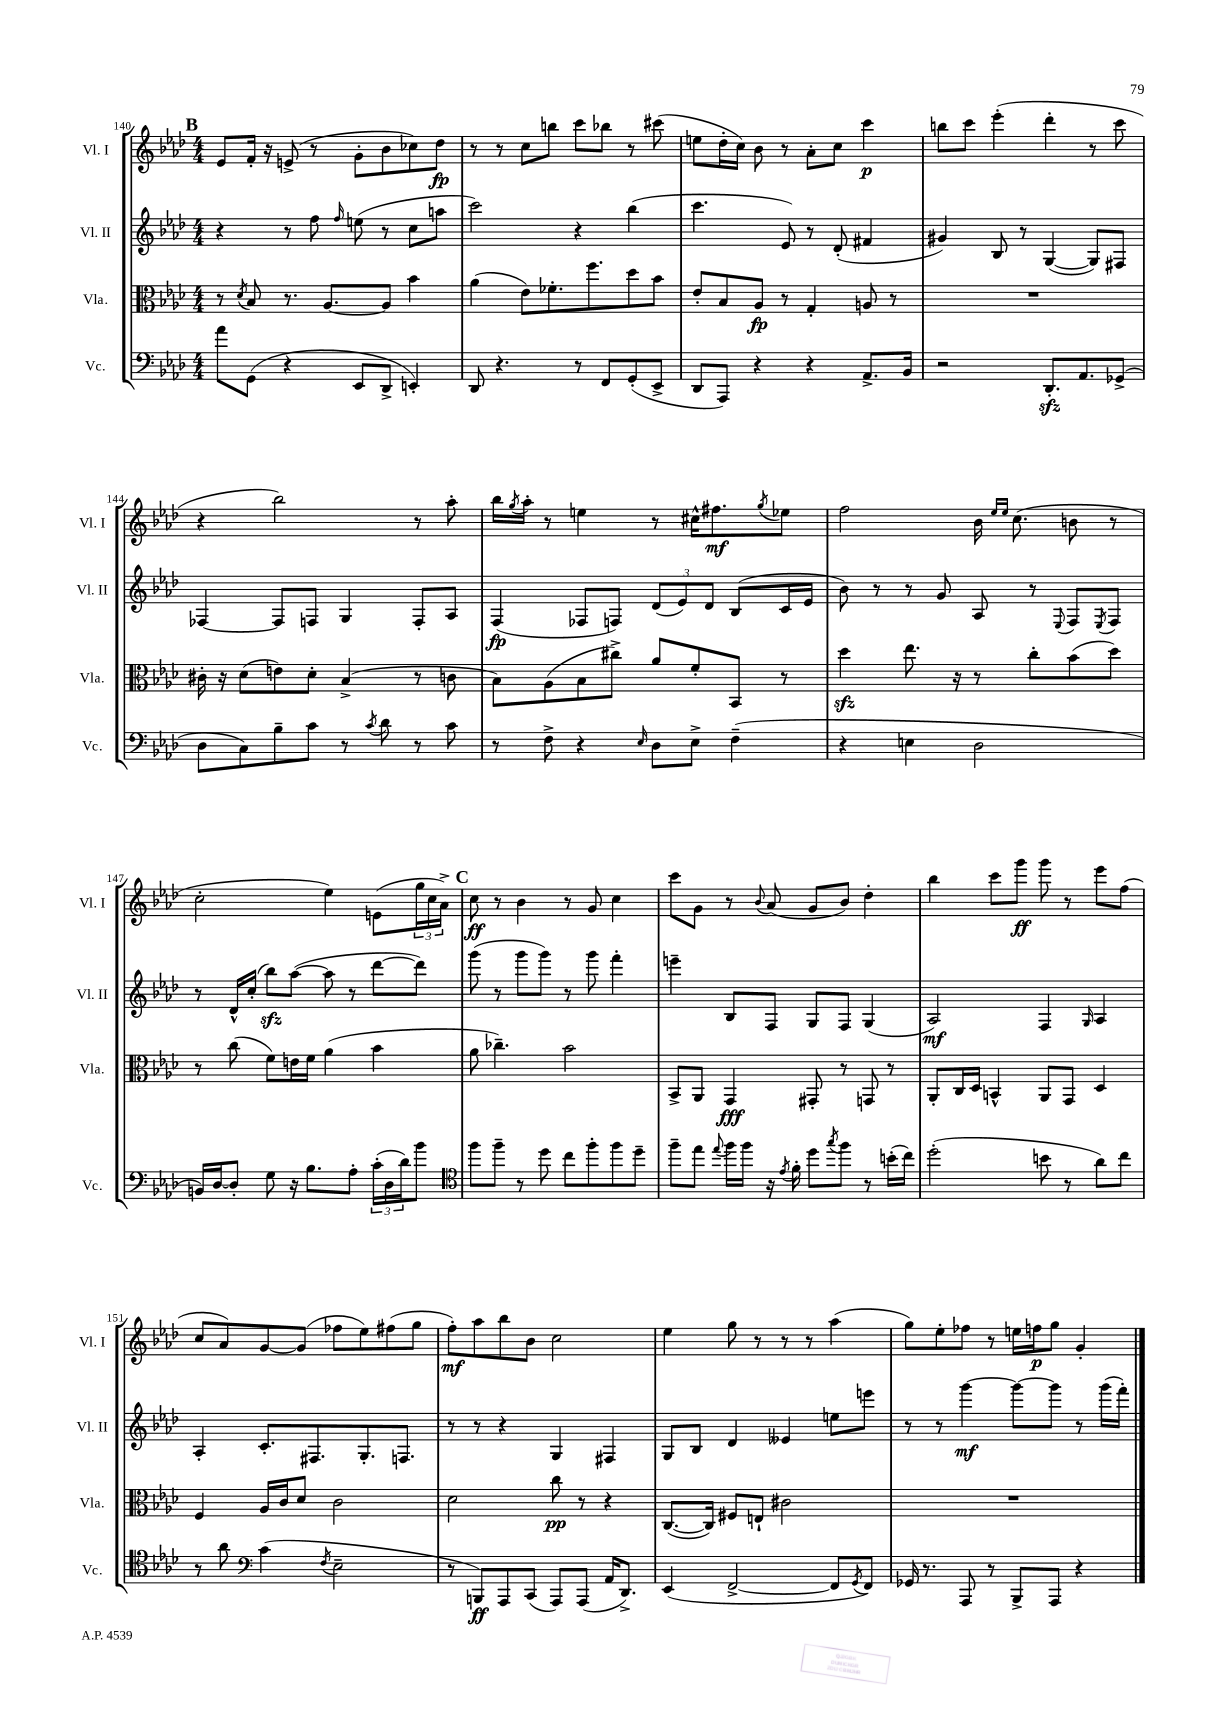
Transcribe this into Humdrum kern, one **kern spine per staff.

**kern	**dynam	**kern	**dynam	**kern	**dynam	**kern	**dynam
*part4	*part4	*part3	*part3	*part2	*part2	*part1	*part1
*staff4	*staff4	*staff3	*staff3	*staff2	*staff2	*staff1	*staff1
*I"Vc.	*	*I"Vla.	*	*I"Vl. II	*	*I"Vl. I	*
*I'Vc.	*	*I'Vla.	*	*I'Vl. II	*	*I'Vl. I	*
*clefF4	*	*clefC3	*	*clefG2	*	*clefG2	*
*k[b-e-a-d-]	*	*k[b-e-a-d-]	*	*k[b-e-a-d-]	*	*k[b-e-a-d-]	*
*M4/4	*	*M4/4	*	*M4/4	*	*M4/4	*
!!LO:REH:place=s1:t=B
=140	=140	=140	=140	=140	=140	=140	=140
8a-\L	.	8r	.	4r	.	8e-/L	.
.	.	8qd-/	.	.	.	.	.
(8GG\J	.	8B-/	.	.	.	16f'/Jk	.
.	.	.	.	.	.	16r	.
4r	.	8.r	.	8r	.	(8en^/	.
.	.	.	.	8ff\	.	8r	.
.	.	[8.A-/L	.	.	.	.	.
.	.	.	.	16qqff/	.	.	.
8EE-/L	.	.	.	(8een\	.	8g'\L	.
8DD-^/J	.	8A-/J]	.	8r	.	8b-\	.
4EEn'/)	.	4b-\	.	8cc\L	.	8cc-X\)	.
.	.	.	.	8aan\J	.	8dd-\J	fp
=141	=141	=141	=141	=141	=141	=141	=141
8DD-/	.	(4a-\	.	2ccc\)	.	8r	.
4.r	.	.	.	.	.	8r	.
.	.	8e-\L)	.	.	.	8cc\L	.
.	.	8.f-X'\	.	.	.	8bbn\J	.
8r	.	.	.	4r	.	8ccc\L	.
.	.	8.ff\	.	.	.	.	.
8FF/L	.	.	.	.	.	8bb-X\J	.
(8GG'/	.	8dd-\	.	(4bb-\	.	8r	.
8EE-^/J	.	8b-\J	.	.	.	(8ccc#X\	.
=142	=142	=142	=142	=142	=142	=142	=142
8DD-/L	.	8e-'/L	.	4.ccc\	.	8een\L	.
8AAA-/J)	.	8B-/	.	.	.	16dd-'\L	.
.	.	.	.	.	.	16cc\JJ)	.
4r	.	8A-/J	fp	.	.	8b-\	.
.	.	8r	.	8e-/)	.	8r	.
4r	.	4G'/	.	8r	.	8a-'\L	.
.	.	.	.	(8d-'/	.	8cc\J	.
8.AA-^/L	.	8An/	.	4f#X/	.	4ccc\	p
.	.	8r	.	.	.	.	.
16BB-/Jk	.	.	.	.	.	.	.
=143	=143	=143	=143	=143	=143	=143	=143
2r	.	1r	.	4g#X/)	.	8bbn\L	.
.	.	.	.	.	.	8ccc\J	.
.	.	.	.	8B-/	.	(4eee-'\	.
.	.	.	.	8r	.	.	.
8.DD-zz'/L	.	.	.	([4G/	.	4ddd-'\	.
8.AA-/	.	.	.	.	.	.	.
.	.	.	.	8G/L])	.	8r	.
(8GG-X^/J	.	.	.	8F#X/J	.	8ccc\	.
!!LO:LB:g=z
=144	=144	=144	=144	=144	=144	=144	=144
8D-\L	.	16c#X'\	.	[4F-X/	.	4r	.
.	.	16r	.	.	.	.	.
8C\)	.	(8d-\L	.	.	.	.	.
8B-~\	.	8en\)	.	8F-/L]	.	2bb-\)	.
8c\J	.	8d-'\J	.	8Fn/J	.	.	.
8r	.	(4B-^/	.	4G/	.	.	.
8qc/	.	.	.	.	.	.	.
8d-\	.	.	.	.	.	.	.
8r	.	8r	.	8F'/L	.	8r	.
8c\	.	8cn\	.	8A-/J	.	8aa-'\	.
=145	=145	=145	=145	=145	=145	=145	=145
8r	.	8B-\L)	.	(4F/	fp	16bb-\LL	.
.	.	.	.	.	.	8qgg/	.
.	.	.	.	.	.	16aa-'\JJ	.
8F^\	.	(8A-\	.	.	.	8r	.
4r	.	8B-\	.	8F-X/L	.	4een\	.
.	.	8cc#X^\J)	.	8Fn/J)	.	.	.
16qqE-/	.	.	.	.	.	.	.
8D-\L	.	8a-/L	.	(12d-/L	.	8r	.
.	.	.	.	12e-/)	.	.	.
8E-^\J	.	8f'/	.	.	.	16cc#X^^\KL	.
.	.	.	.	12d-/J	.	.	.
.	.	.	.	.	.	8.ff#X\	mf
(4F~\	.	8BB-/J	.	(8B-/L	.	.	.
.	.	.	.	.	.	8qgg/	.
.	.	8r	.	16c/L	.	8ee-X\J	.
.	.	.	.	16e-/JJ	.	.	.
=146	=146	=146	=146	=146	=146	=146	=146
4r	.	4dd-zz\	.	8b-\)	.	2ff\	.
.	.	.	.	8r	.	.	.
4En\	.	8.ee-\	.	8r	.	.	.
.	.	.	.	8g/	.	.	.
.	.	16r	.	.	.	.	.
2D-\	.	8r	.	8A-/	.	16b-\	.
.	.	.	.	.	.	16qqee-/LL	.
.	.	.	.	.	.	16qqee-/JJ	.
.	.	.	.	.	.	(8.cc\	.
.	.	8cc'\L	.	8r	.	.	.
.	.	.	.	8qqE-/	.	.	.
.	.	(8b-\	.	8F/L	.	8bn\	.
.	.	.	.	8qE-/	.	.	.
.	.	8dd-\J)	.	8F/J	.	8r	.
!!LO:LB:g=z
=147	=147	=147	=147	=147	=147	=147	=147
16BBn/LL)	.	8r	.	8r	.	2cc'\	.
[16D-/J	.	.	.	.	.	.	.
8D-'/J]	.	(8cc\	.	16d-^^/LL	.	.	.
.	.	.	.	(16cc'/JJ	.	.	.
8G\	.	8f\L)	.	8bb-zz\L)	.	.	.
16r	.	16en\L	.	([8aa-\J	.	.	.
8.B-\L	.	16f\JJ	.	.	.	.	.
.	.	(4a-\	.	8aa-\]	.	4ee-\)	.
8A-'\J	.	.	.	8r	.	.	.
(24c'\LL	.	4b-\	.	[8ddd-\L	.	(8en\L	.
24D-\	.	.	.	.	.	.	.
24d-\J)	.	.	.	.	.	.	.
8b-\J	.	.	.	8ddd-\J])	.	24gg\L	.
.	.	.	.	.	.	24cc\	.
.	.	.	.	.	.	24a-^\JJ)	.
!!LO:REH:place=s1:t=C
=148	=148	=148	=148	=148	=148	=148	=148
*clefC4	*	*	*	*	*	*	*
8ff\L	.	8a-\	.	(8ggg\	.	8cc\	ff
8ff~\J	.	4.cc-X~\)	.	8r	.	8r	.
8r	.	.	.	8ggg\L	.	4b-\	.
8dd-\	.	.	.	8ggg\J)	.	.	.
8cc\L	.	2b-\	.	8r	.	8r	.
8ff'\	.	.	.	8ggg\	.	8g/	.
8ff\	.	.	.	4fff'\	.	4cc\	.
8dd-~\J	.	.	.	.	.	.	.
=149	=149	=149	=149	=149	=149	=149	=149
8ff~\L	.	8BB-^/L	.	4eeen~\	.	8ccc\L	.
8ee-\J	.	8AA-/J	.	.	.	8g\J	.
8qqee-/	.	.	.	.	.	.	.
16ff\LL	.	4GG/	fff	8B-/L	.	8r	.
16ff\JJ	.	.	.	.	.	.	.
.	.	.	.	.	.	8qqb-/	.
16r	.	.	.	8F/J	.	(8a-/	.
8qe-/	.	.	.	.	.	.	.
16f'\	.	.	.	.	.	.	.
8dd-\L	.	8GG#X'/	.	8G/L	.	8g/L	.
8qgg/	.	.	.	.	.	.	.
8ff\J	.	8r	.	8F/J	.	8b-/J)	.
8r	.	8GGn/	.	(4G/	.	4dd-'\	.
(16bn'\LL	.	8r	.	.	.	.	.
16cc\JJ)	.	.	.	.	.	.	.
=150	=150	=150	=150	=150	=150	=150	=150
(2dd-'\	.	8AA-'/L	.	2A-/)	mf	4bb-\	.
.	.	16C/L	.	.	.	.	.
.	.	16D-/JJ	.	.	.	.	.
.	.	4BBn^^/	.	.	.	8ccc\L	.
.	.	.	.	.	.	8ggg\J	ff
8bn\	.	8AA-/L	.	4F/	.	8ggg\	.
8r	.	8GG/J	.	.	.	8r	.
.	.	.	.	16qqG/	.	.	.
8a-\L)	.	4D-/	.	4A-/	.	8eee-\L	.
8cc\J	.	.	.	.	.	(8ff\J	.
!!LO:LB:g=z
=151	=151	=151	=151	=151	=151	=151	=151
8r	.	4F/	.	4A-'/	.	8cc/L	.
8a-\	.	.	.	.	.	8a-/)	.
*clefF4	*	*	*	*	*	*	*
(4c\	.	16A-/LL	.	8.c'/L	.	[8g/	.
.	.	16c/J	.	.	.	.	.
.	.	8d-/J	.	.	.	(8g/J]	.
.	.	.	.	8.F#X/	.	.	.
8qF/	.	.	.	.	.	.	.
2E-~\	.	2c\	.	.	.	8ff-X\L	.
.	.	.	.	8.G'/	.	8ee-\)	.
.	.	.	.	.	.	(8ff#X\	.
.	.	.	.	8.Fn/J	.	.	.
.	.	.	.	.	.	8gg\J	.
=152	=152	=152	=152	=152	=152	=152	=152
8r	.	2d-\	.	8r	.	8ff'\L)	mf
8BBBn/L)	ff	.	.	8r	.	8aa-\	.
8AAA-/	.	.	.	4r	.	8bb-\	.
(8CC/J	.	.	.	.	.	8b-\J	.
8AAA-/L)	.	8cc\	pp	4G/	.	2cc\	.
(8AAA-/J	.	8r	.	.	.	.	.
16AA-/KL	.	4r	.	4F#X/	.	.	.
8.DD-^/J)	.	.	.	.	.	.	.
=153	=153	=153	=153	=153	=153	=153	=153
(4EE-/	.	([8.C/L	.	8G/L	.	4ee-\	.
.	.	.	.	8B-/J	.	.	.
.	.	16C/Jk])	.	.	.	.	.
[2FF^/	.	8F#X/L	.	4d-/	.	8gg\	.
.	.	8En`/J	.	.	.	8r	.
.	.	2c#X\	.	4e--X/	.	8r	.
.	.	.	.	.	.	8r	.
8FF/L]	.	.	.	8een\L	.	(4aa-\	.
8qGG/	.	.	.	.	.	.	.
8FF/J)	.	.	.	8eeen\J	.	.	.
=154	=154	=154	=154	=154	=154	=154	=154
16GG-X/	.	1r	.	8r	.	8gg\L)	.
8.r	.	.	.	.	.	.	.
.	.	.	.	8r	.	8ee-'\	.
8AAA-/	.	.	.	[4ggg\	mf	8ff-X\J	.
8r	.	.	.	.	.	8r	.
8BBB-^/L	.	.	.	8ggg\L_	.	16een\LL	.
.	.	.	.	.	.	16ffn\J	p
8AAA-/J	.	.	.	8ggg\J]	.	8gg\J	.
4r	.	.	.	8r	.	4g'/	.
.	.	.	.	(16ggg\LL	.	.	.
.	.	.	.	16fff'\JJ)	.	.	.
==	==	==	==	==	==	==	==
*-	*-	*-	*-	*-	*-	*-	*-
